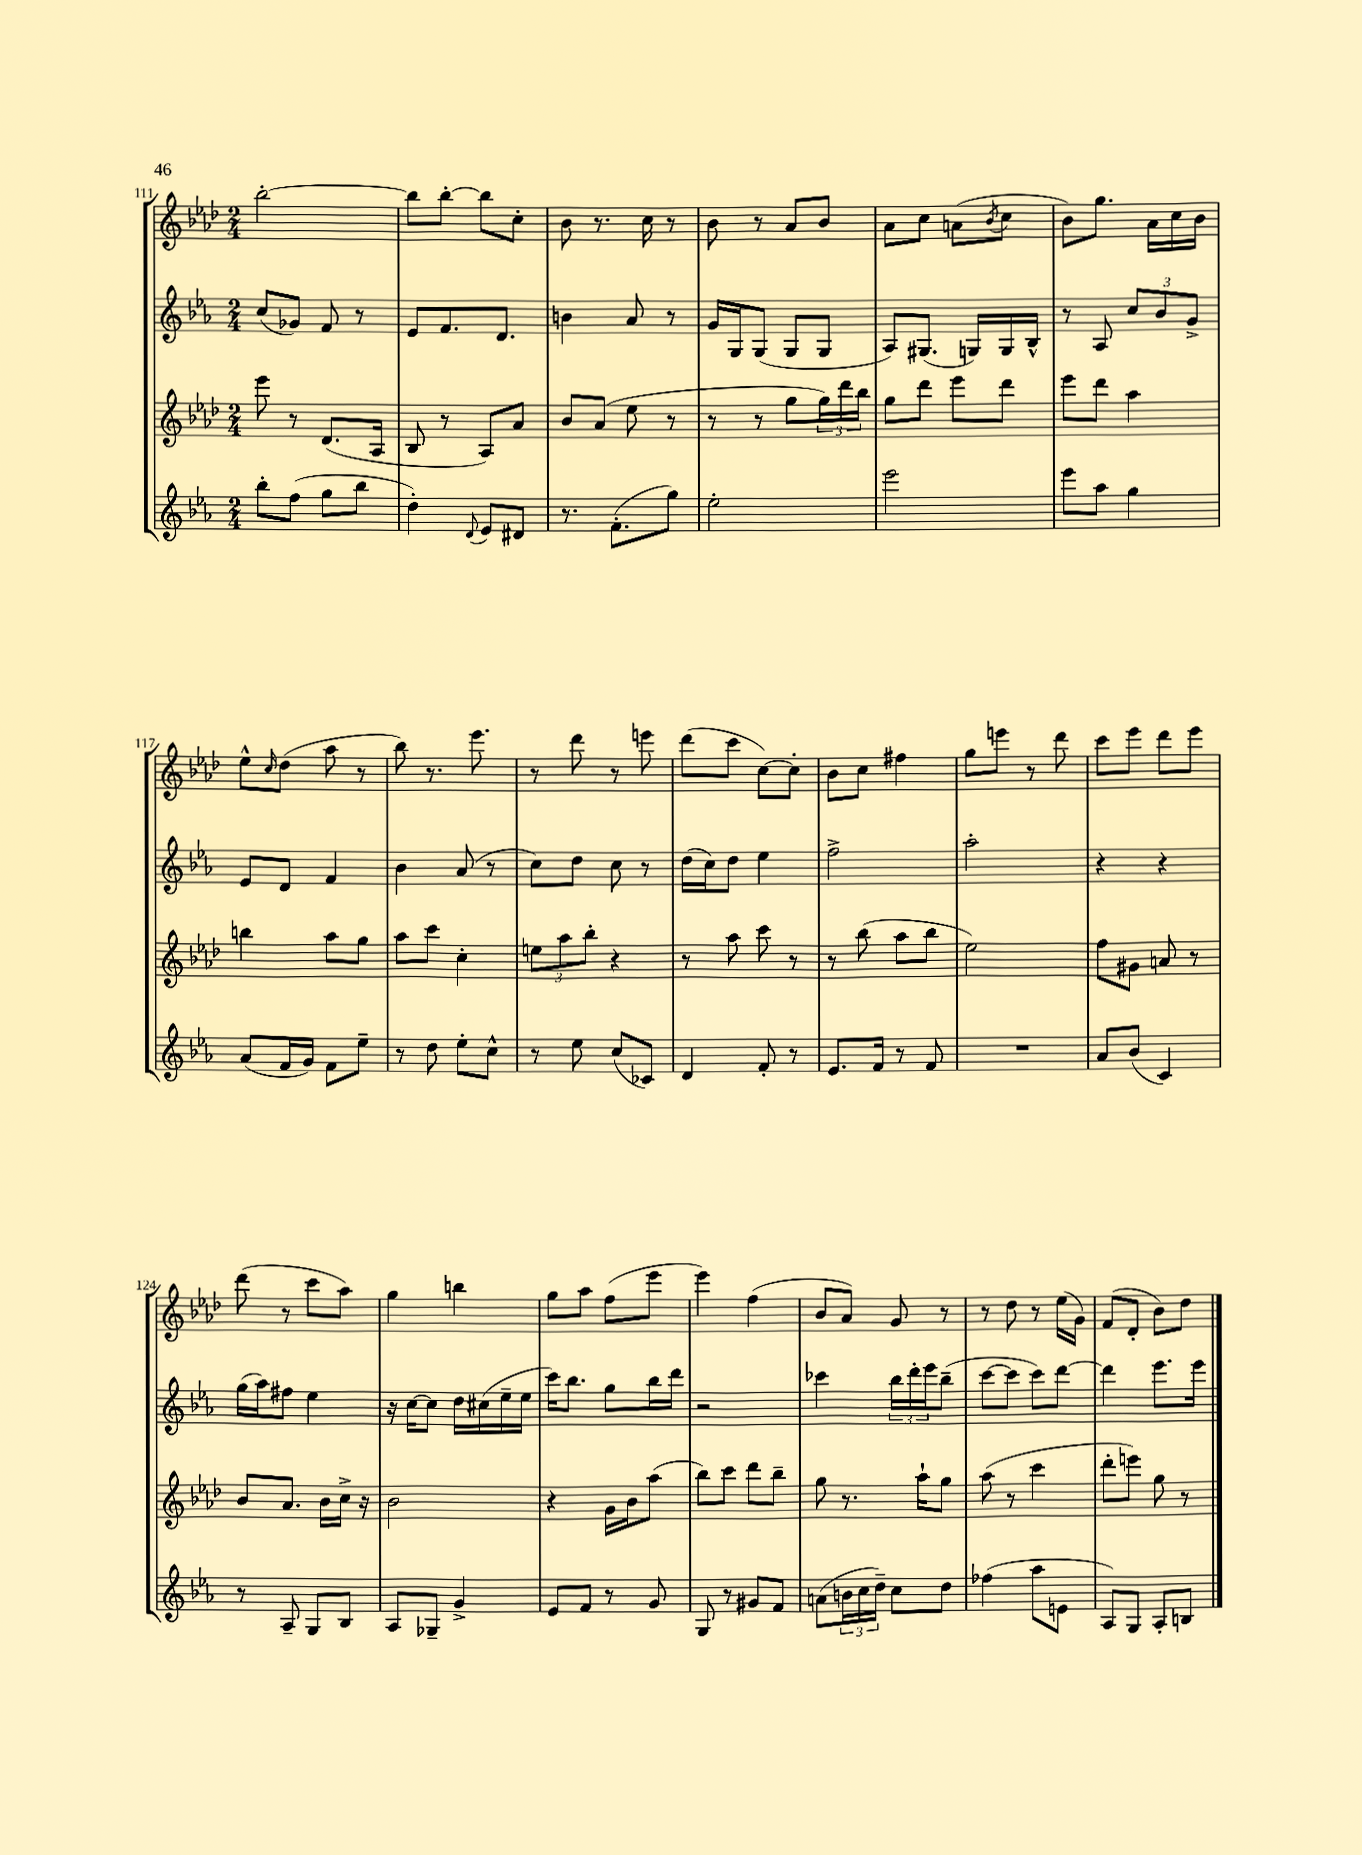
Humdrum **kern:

**kern	**kern	**kern	**kern
*staff4	*staff3	*staff2	*staff1
*clefG2	*clefG2	*clefG2	*clefG2
*k[b-e-a-]	*k[b-e-a-d-]	*k[b-e-a-]	*k[b-e-a-d-]
*M2/4	*M2/4	*M2/4	*M2/4
8bb-'\L	8eee-\	(8cc/L	[2bb-'\
(8ff\J	8r	8g-/J)	.
8gg\L	(8.d-/L	8f/	.
8bb-\J	.	8r	.
.	16A-/Jk	.	.
=	=	=	=
4dd'\)	8B-/	8e-/L	8bb-\]L
.	8r	8.f/	[8bb-'\J
8qqd/	.	.	.
8e-/L	8A-/L)	.	8bb-\]L
.	.	8.d/J	.
8d#/J	8a-/J	.	8cc'\J
=	=	=	=
8.r	8b-/L	4b\	8b-\
.	(8a-/J	.	8.r
(8.f'\L	.	.	.
.	8ee-\	8a-/	.
.	.	.	16cc\
8gg\J)	8r	8r	8r
=	=	=	=
2ee-'\	8r	16g/LL	8b-\
.	.	16G/J	.
.	8r	(8G/J	8r
.	8gg\L	8G/L	8a-/L
.	24gg\L)	8G/J	8b-/J
.	24ddd-\	.	.
.	24bb-\JJ	.	.
=	=	=	=
2eee-\	8gg\L	8A-/L)	8a-\L
.	8ddd-\J	(8.G#/J	8cc\J
.	8eee-\L	.	(8a\L
.	.	16G/LL)	.
.	.	.	8qb-/
.	8ddd-\J	16G/	8cc\J
.	.	16B-^^/JJ	.
=	=	=	=
8eee-\L	8eee-\L	8r	8b-\L)
8aa-\J	8ddd-\J	8A-/	8.gg\J
4gg\	4aa-\	12cc/L	.
.	.	.	16a-\LL
.	.	12b-/	.
.	.	.	16cc\
.	.	12g^/J	.
.	.	.	16b-\JJ
=	=	=	=
(8a-/L	4bb\	8e-/L	8ee-^^\L
.	.	.	16qqcc/
16f/L	.	8d/J	(8dd-\J
16g/JJ)	.	.	.
8f\L	8aa-\L	4f/	8aa-\
8ee-~\J	8gg\J	.	8r
=	=	=	=
8r	8aa-\L	4b-\	8bb-\)
8dd\	8ccc\J	.	8.r
8ee-'\L	4cc'\	(8a-/	.
.	.	.	8.eee-\
8cc^^\J	.	8r	.
=	=	=	=
8r	12ee\L	8cc\L)	8r
.	12aa-\	.	.
8ee-\	.	8dd\J	8ddd-\
.	12bb-'\J	.	.
(8cc/L	4r	8cc\	8r
8c-/J)	.	8r	8eee\
=	=	=	=
4d/	8r	(16dd\LL	(8ddd-\L
.	.	16cc\J)	.
.	8aa-\	8dd\J	8ccc\J
8f'/	8ccc\	4ee-\	[8cc\L)
8r	8r	.	8cc'\]J
=	=	=	=
8.e-/L	8r	2ff^\	8b-\L
.	(8bb-\	.	8cc\J
16f/Jk	.	.	.
8r	8aa-\L	.	4ff#\
8f/	8bb-\J	.	.
=	=	=	=
2r	2ee-\)	2aa-'\	8gg\L
.	.	.	8eee\J
.	.	.	8r
.	.	.	8ddd-\
=	=	=	=
8a-/L	8ff\L	4r	8ccc\L
(8b-/J	8g#\J	.	8eee-\J
4c/)	8a/	4r	8ddd-\L
.	8r	.	8eee-\J
=	=	=	=
8r	8b-/L	(16gg\LL	(8ddd-\
.	.	16aa-\J)	.
8A-~/	8.a-/J	8ff#\J	8r
8G/L	.	4ee-\	8ccc\L
.	16b-\LL	.	.
8B-/J	16cc^\JJ	.	8aa-\J)
.	16r	.	.
=	=	=	=
8A-/L	2b-\	16r	4gg\
.	.	[16cc\LK	.
8G-~/J	.	8cc\]J	.
4g^/	.	16dd\LL	4bb\
.	.	(16cc#\	.
.	.	16ee-~\	.
.	.	16ee-\JJ	.
=	=	=	=
8e-/L	4r	16ccc\LK)	8gg\L
.	.	8.bb-\J	.
8f/J	.	.	8aa-\J
8r	16g\LL	8gg\L	(8ff\L
.	16b-\J	.	.
8g/	(8aa-\J	16bb-\L	8eee-\J
.	.	16ddd\JJ	.
=	=	=	=
8G/	8bb-\L)	2r	4eee-\)
8r	8ccc\J	.	.
8g#/L	8ddd-\L	.	(4ff\
8f/J	8bb-~\J	.	.
=	=	=	=
(8a\L	8gg\	4ccc-\	8b-/L
24b\L	8.r	.	8a-/J)
24cc\	.	.	.
24dd~\JJ)	.	.	.
8cc\L	.	24bb-\LL	8g/
.	.	24ddd'\	.
.	16aa-`\LK	.	.
.	.	24eee-\J	.
8dd\J	8gg\J	(8bb-~\J	8r
=	=	=	=
(4ff-\	(8aa-\	[8ccc\L	8r
.	8r	8ccc\]J	8dd-\
8aa-\L	4ccc\	8ccc\L)	8r
8e\J	.	[8ddd\J	(16ee-\LL
.	.	.	16g\JJ)
=	=	=	=
8A-/L)	8ddd-'\L	4ddd\]	(8f/L
8G/J	8eee\J)	.	8d-'/J
8A-'/L	8gg\	8.eee-\L	8b-\L)
8B/J	8r	.	8dd-\J
.	.	16eee-\Jk	.
==	==	==	==
*-	*-	*-	*-
